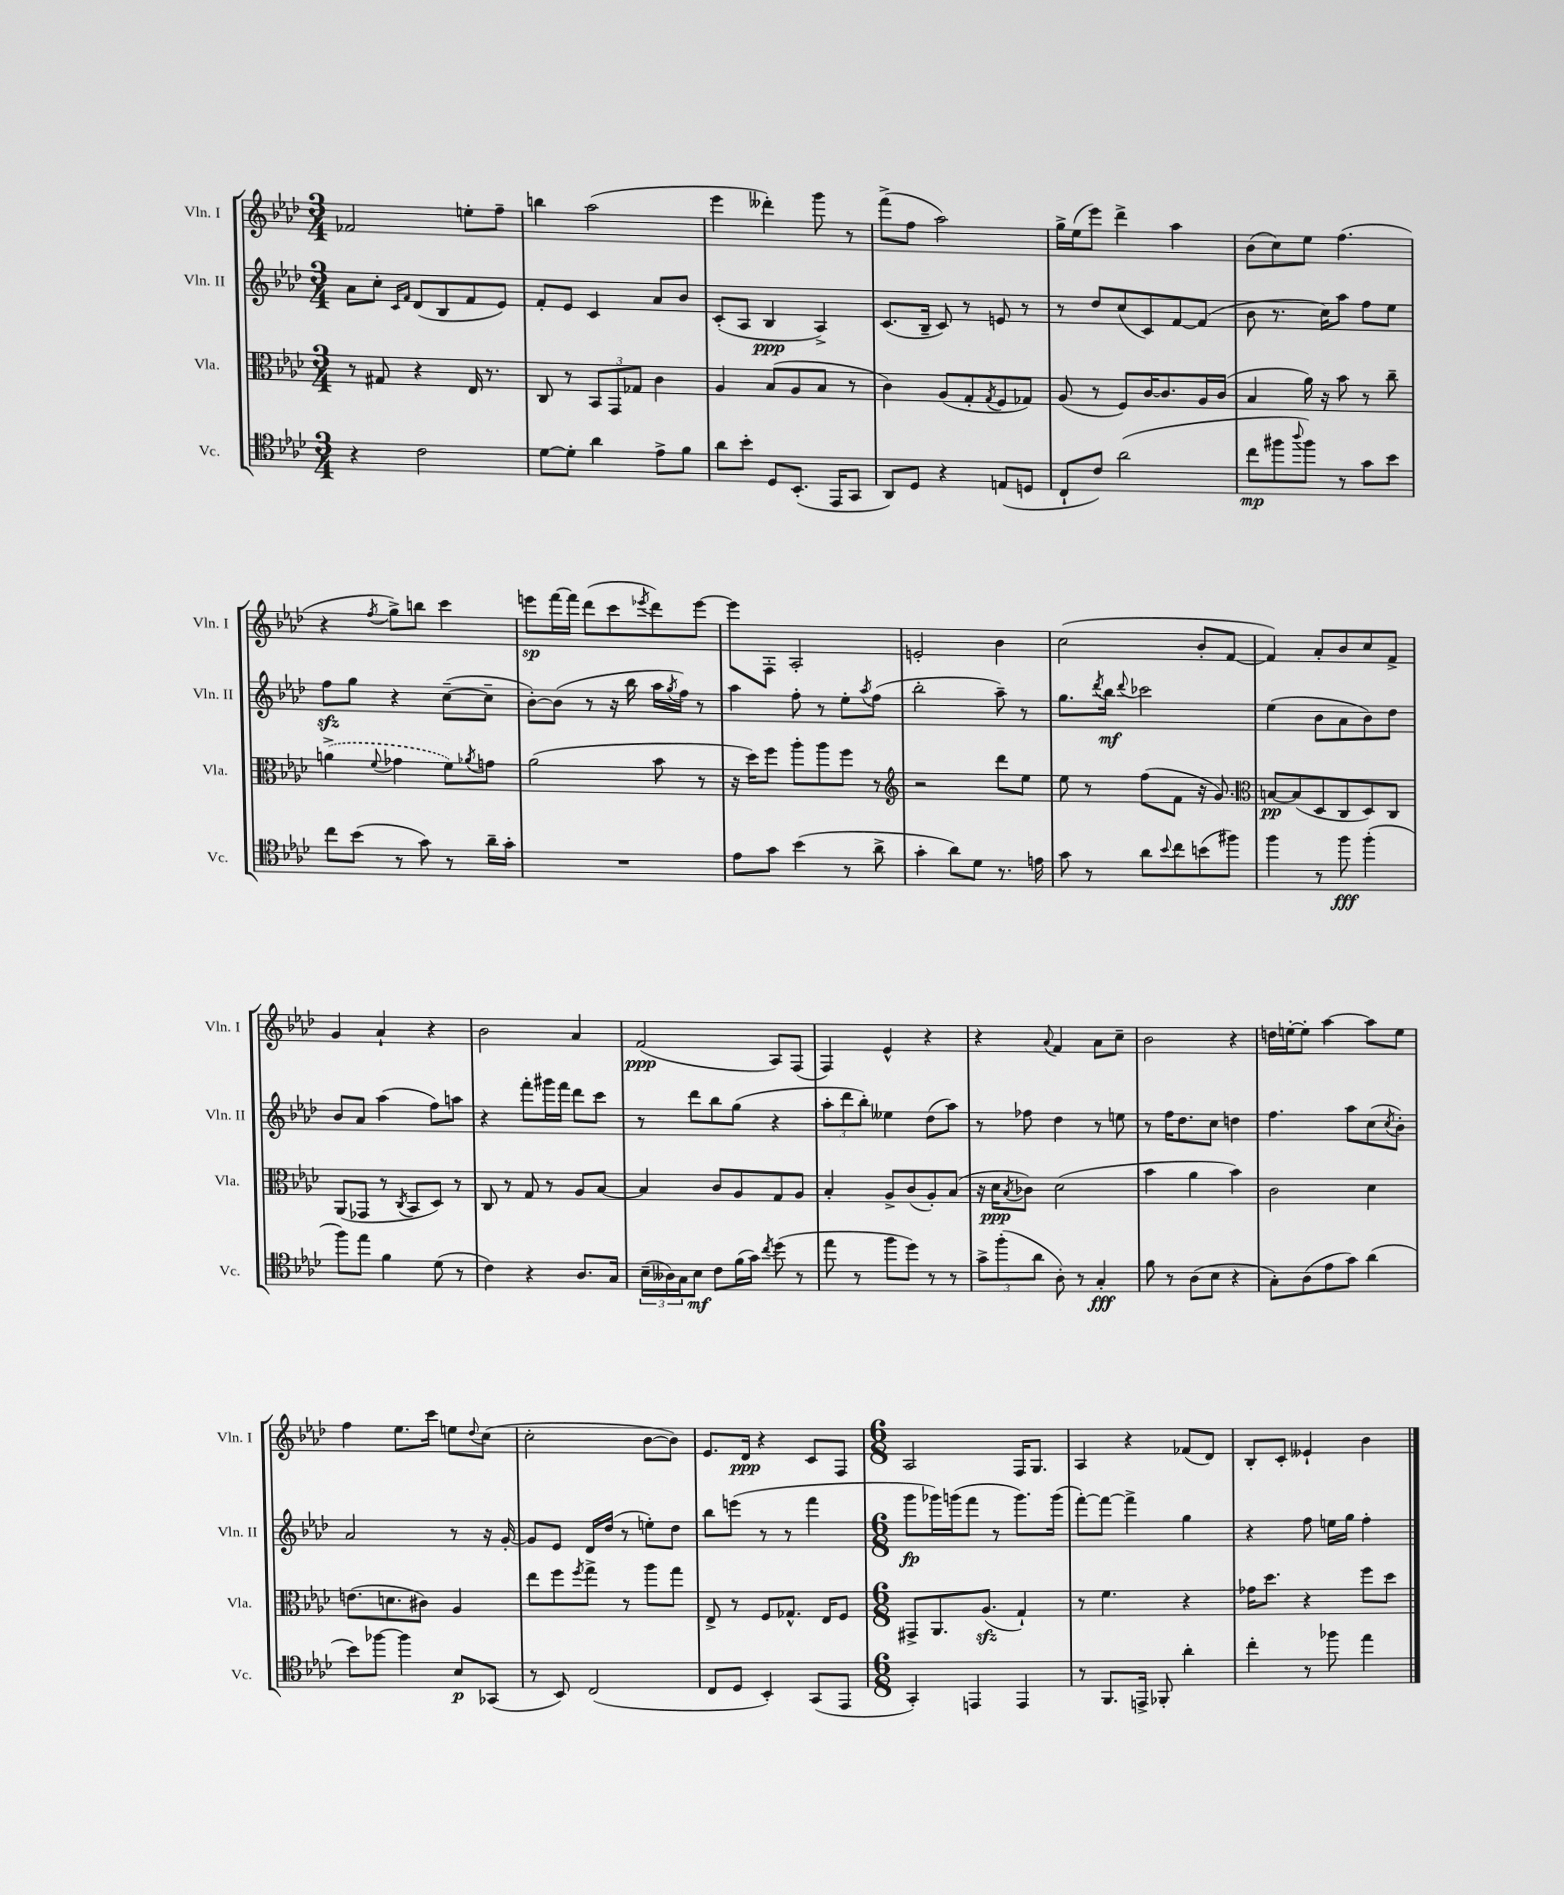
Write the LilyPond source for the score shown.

<<
\new StaffGroup <<
\new Staff = "s0" \with { instrumentName = "Vln. I" shortInstrumentName = "Vln. I" } {
    \clef treble \key aes \major \numericTimeSignature \time 3/4
    fes'2 e''8-. f''8-- |
    b''4 aes''2( |
    ees'''4 deses'''4-.) g'''8 r8 |
    f'''8->( f''8 aes''2) |
    g''16-> ees''16( ees'''8) des'''4-> aes''4 |
    bes'8( c''8) ees''8 f''4.( |
    r4 \acciaccatura { f''8 } g''8->) b''8 c'''4 |
    e'''8\sp f'''16~ f'''16 des'''8( c'''8 \acciaccatura { ees'''8 } des'''8) ees'''8~ |
    ees'''8 f8-. aes2-. |
    e'2-. bes'4 |
    c''2( bes'8-. f'8~ |
    f'4) aes'8-. bes'8 c''8 f'8-> |
    g'4 aes'4-! r4 |
    bes'2 aes'4 |
    f'2\ppp( aes8) f8( |
    f4) ees'4-^ r4 |
    r4 \appoggiatura { aes'8 } f'4 aes'8 c''8-- |
    bes'2 r4 |
    d''16 e''16~-. e''8-. aes''4~ aes''8 e''8 |
    f''4 ees''8. c'''16 e''8 \appoggiatura { des''8 } c''8( |
    c''2-. bes'8~ bes'8) |
    ees'8. des'16\ppp r4 c'8 f8 |
    \numericTimeSignature \time 6/8 aes2 f16 g8. |
    aes4 r4 fes'8( des'8) |
    bes8-. c'8-. eeses'4-! bes'4 \bar "|." |
}
\new Staff = "s1" \with { instrumentName = "Vln. II" shortInstrumentName = "Vln. II" } {
    \clef treble \key aes \major \numericTimeSignature \time 3/4
    aes'8 c''8-. \grace { c'16 f'16 } des'8( bes8 f'8 ees'8) |
    f'8-. ees'8 c'4 aes'8 bes'8 |
    c'8-.( aes8 bes4\ppp aes4->) |
    c'8.( bes16-- c'8) r8 e'8 r8 |
    r8 des''8 c''8( c'8) f'8~ f'8( |
    bes'8 r8. c''16) aes''8 f''8 ees''8 |
    f''8\sfz g''8 r4 c''8~--( c''8-- |
    bes'8~-.) bes'8( r8 r16 bes''16 aes''16 \acciaccatura { g''8 } f''16) r8 |
    aes''4 f''8-. r8 ees''8-. \acciaccatura { aes''8 } f''8( |
    bes''2-. aes''8--) r8 |
    g''8. \acciaccatura { des'''8 } bes''16\mf \appoggiatura { des'''8 } ces'''2 |
    ees''4( bes'8 aes'8 bes'8) des''8 |
    bes'8 aes'8 aes''4( f''8) a''8 |
    r4 f'''8-. gis'''16 f'''16 des'''8 c'''8 |
    r8 des'''8 bes''8 g''8( r4 |
    \tuplet 3/2 { aes''8-. des'''8 bes''8-.) } eeses''4 des''8( aes''8) |
    r8 fes''8 des''4 r8 e''8 |
    r8 f''16 des''8. c''8 d''4 |
    f''4. aes''8 c''8( \acciaccatura { c''8 } bes'8-.) |
    aes'2 r8 r16 g'16~-. |
    g'8 ees'8 des'16 des''16( r8 e''8-.) des''8 |
    bes''8 e'''8( r8 r8 f'''4 |
    \numericTimeSignature \time 6/8 g'''8\fp ges'''16) g'''16( f'''8 r8 g'''8.) g'''16( |
    f'''8~-.) f'''8~ f'''4-> g''4 |
    r4 f''8 e''16 g''16 f''4-. \bar "|." |
}
\new Staff = "s2" \with { instrumentName = "Vla." shortInstrumentName = "Vla." } {
    \clef alto \key aes \major \numericTimeSignature \time 3/4
    r8 gis8 r4 ees16 r8. |
    c8 r8 \tuplet 3/2 { bes,8 g,8 ges8 } c'4 |
    aes4 bes8( aes8 bes8 r8 |
    c'4) aes8( g8-. \acciaccatura { g8 } f8 ges8) |
    aes8( r8 f8) c'16~ c'8. aes16 c'16( |
    bes4 aes'16) r16 bes'8 r8 c''8-- |
    \once \slurDashed a'4->( \appoggiatura { f'8 } ges'4 f'8) \acciaccatura { aes'8 } g'8 |
    aes'2( bes'8 r8 |
    r16 des''16) f''8 aes''8-. aes''8 f''8 r8 |
    \clef treble r2 des'''8 ees''8 |
    ees''8 r8 f''8( f'8 r16 g'8.) |
    \clef alto b8~\pp b8( des8 c8 des8) c8 |
    aes,8( ges,8 r8 \acciaccatura { c8 } bes,8 des8) r8 |
    c8 r8 g8 r8 aes8 bes8~ |
    bes4 c'8 aes8 g8 aes8 |
    bes4-. aes8-> c'8( aes8-.) bes8( |
    r16 des'16\ppp \acciaccatura { bes8 } ces'8) des'2( |
    bes'4 aes'4 bes'4) |
    c'2 des'4 |
    e'8.( d'8. cis'8) aes4 |
    ees''8 f''8 \acciaccatura { f''8 } g''8-> r8 aes''8 g''8 |
    ees8-> r8 f8 ges8.-^ ees16 f8 |
    \numericTimeSignature \time 6/8 gis,8-> aes,8. aes8.\sfz( g4-!) |
    r8 f'4. r4 |
    ges'16 des''8. r4 f''8 des''8 \bar "|." |
}
\new Staff = "s3" \with { instrumentName = "Vc." shortInstrumentName = "Vc." } {
    \clef tenor \key aes \major \numericTimeSignature \time 3/4
    r4 c'2 |
    des'8~ des'8-. aes'4 ees'8-> f'8 |
    aes'8 bes'8-. des8 bes,8.-.( ees,16 g,8 |
    aes,8) des8 r4 e8( d8 |
    c8-! c'8) aes'2( |
    c''8\mp fis''8 \appoggiatura { aes''8 } fis''8) r8 g'8 bes'8 |
    c''8 bes'8( r8 g'8) r8 aes'16-- g'16-. |
    R2. |
    ees'8 g'8 bes'4( r8 aes'8-> |
    g'4-. aes'8) des'8 r8. e'16 |
    g'8 r8 aes'8 \appoggiatura { bes'8 } c''8 b'8( fis''8) |
    f''4 r8 f''8\fff f''4-.( |
    f''8) ees''8 f'4 des'8( r8 |
    c'4) r4 aes8. g16 |
    \tuplet 3/2 { bes16--( aeses16) g16 } bes8\mf c'8 f'16( g'16) \acciaccatura { c''8 } des''8( r8 |
    ees''8 r8 f''8 des''8) r8 r8 |
    \tuplet 3/2 { g'8-> f''8-.( aes'8 } aes8-.) r8 g4-.\fff |
    f'8 r8 aes8( bes8 r4 |
    g8-.) aes8( ees'8 g'8) aes'4( |
    bes'8) fes''8~ fes''4 bes8\p ges,8( |
    r8 bes,8) c2( |
    c8 des8 bes,4-.) g,8( ees,8 |
    \numericTimeSignature \time 6/8 g,4-.) e,4 e,4 |
    r8 f,8. e,16-> fes,8-. aes'4-. |
    c''4-. r8 fes''8 ees''4 \bar "|." |
}
>>
>>
\layout { \context { \Score \remove "Bar_number_engraver" } }
